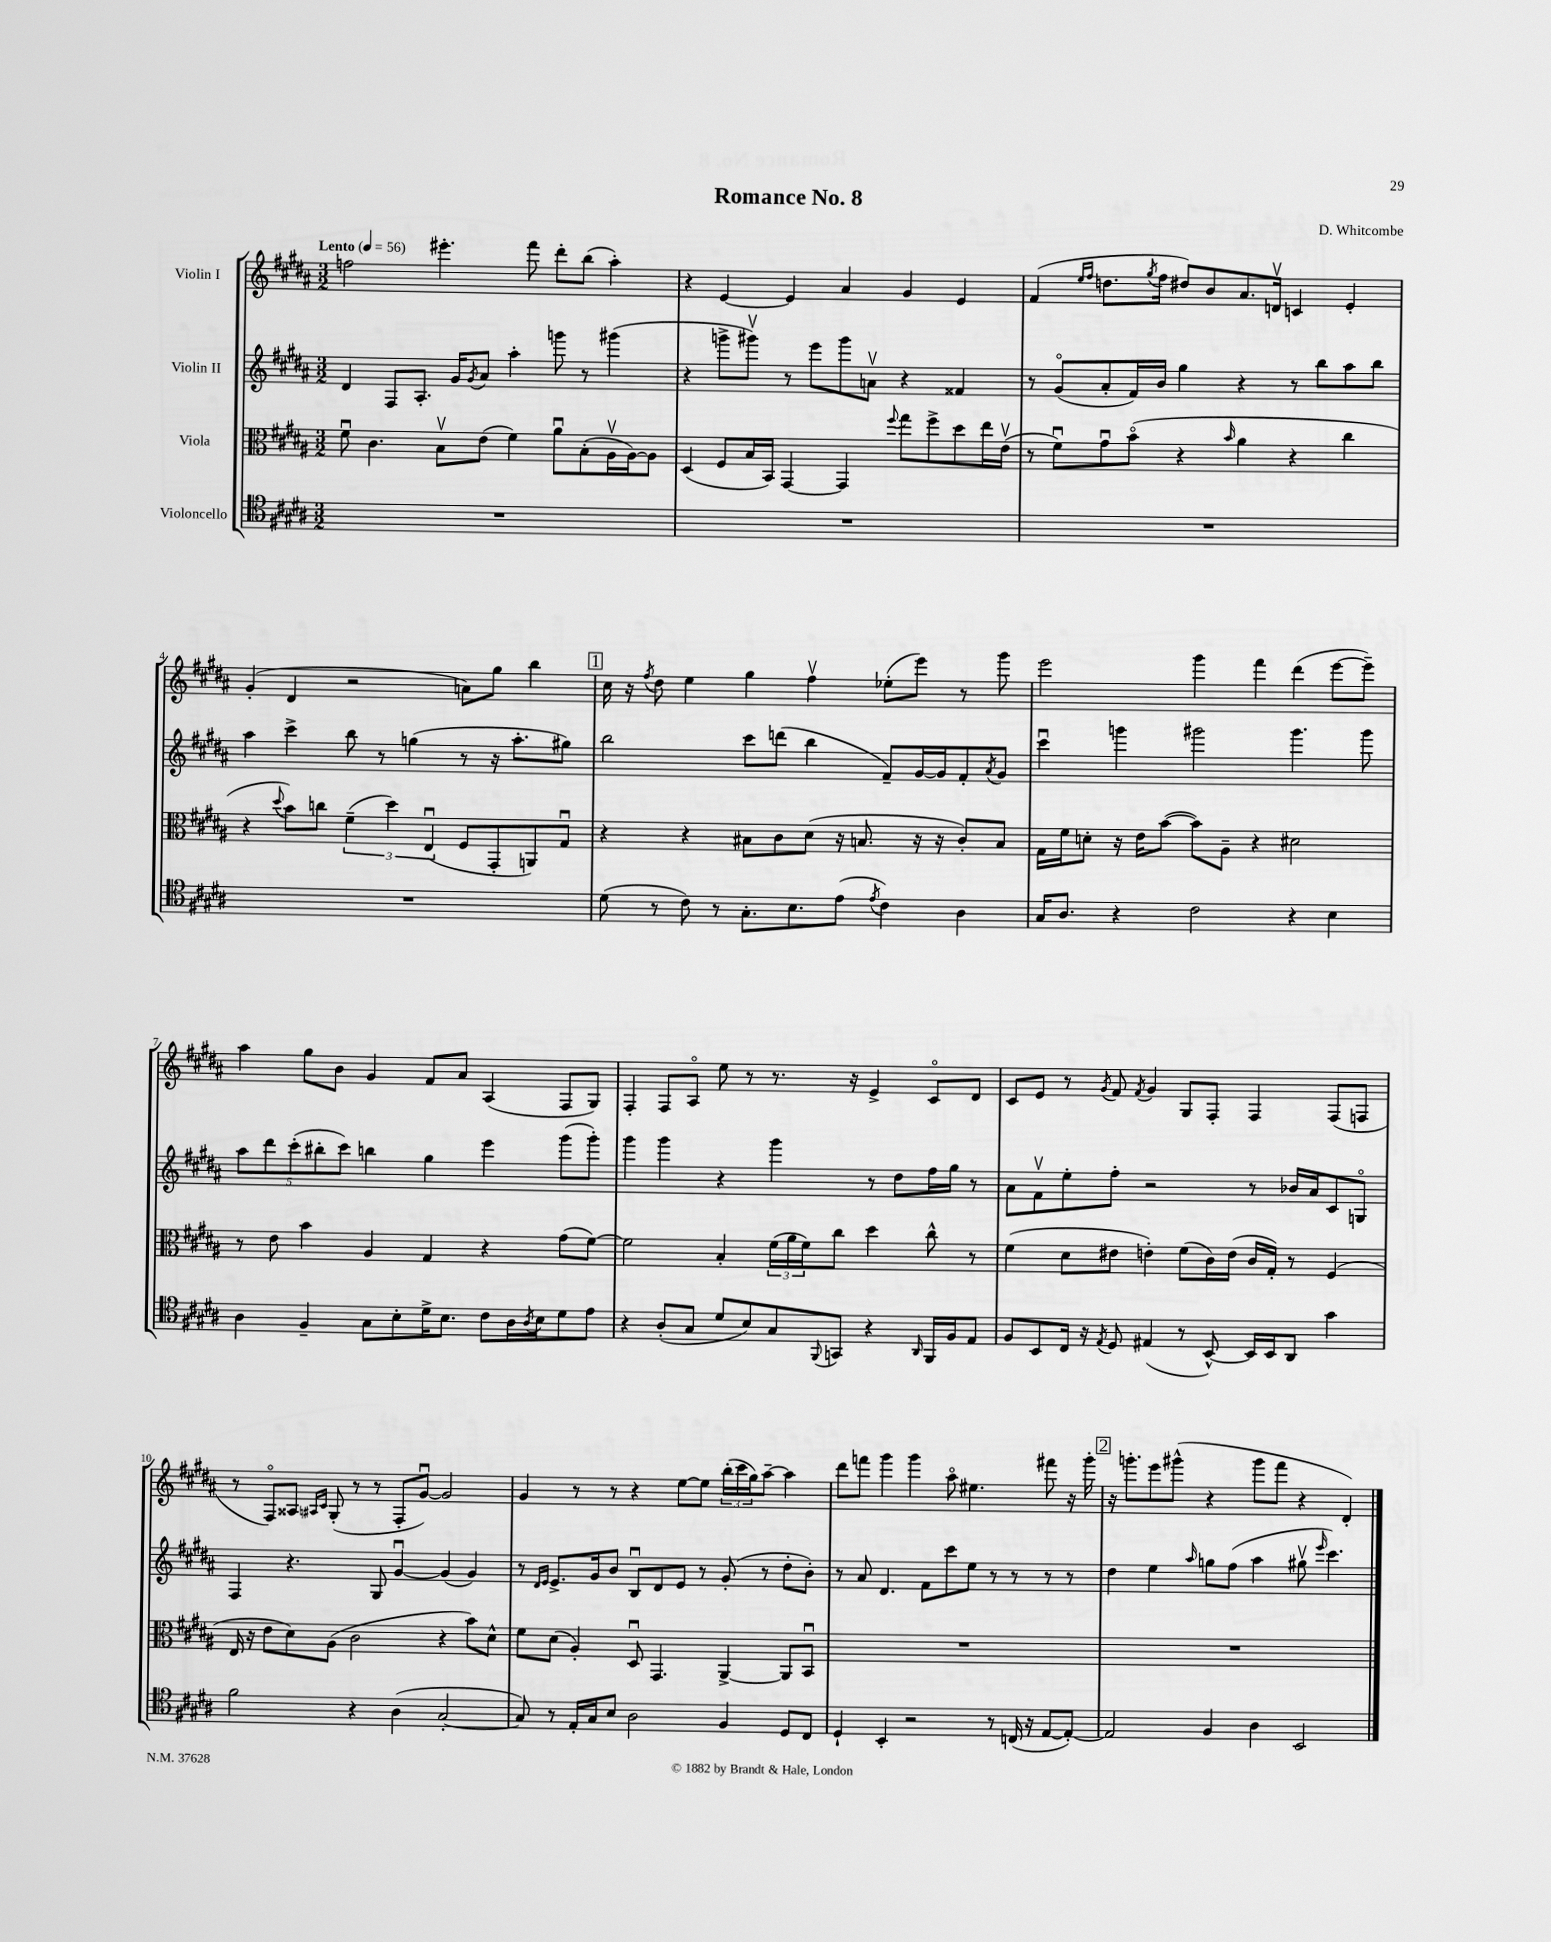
\header { title = "Romance No. 8" composer = "D. Whitcombe" }
<<
\new StaffGroup <<
\new Staff = "s0" \with { instrumentName = "Violin I" } {
    \clef treble \key b \major \numericTimeSignature \time 3/2 \tempo "Lento" 4 = 56
    f''2 eis'''4.-. fis'''8 dis'''8-. b''8( ais''4-.) |
    r4 e'4~ e'4 ais'4 gis'4 e'4 |
    fis'4( \grace { e''16 fis''16 } d''8. \acciaccatura { gis''8 } fis''16 dis''8) b'8 ais'8. d'16\upbow c'4 e'4-. |
    gis'4-.( dis'4 r2 a'8) gis''8 b''4 |
    \mark \markup { \box "1" } cis''16 r16 \acciaccatura { fis''8 } dis''8 e''4 gis''4 fis''4\upbow ees''8-.( e'''8) r8 gis'''8 |
    e'''2 gis'''4 fis'''4 dis'''4( e'''8~ e'''8--) |
    ais''4 gis''8 b'8 gis'4 fis'8 ais'8 ais4( fis8 gis8) |
    fis4-. fis8 ais8\flageolet e''8 r8 r8. r16 e'4-> cis'8\flageolet dis'8 |
    cis'8 e'8 r8 \acciaccatura { gis'8 } fis'8 \acciaccatura { fis'8 } gis'4 gis8 fis8-. fis4 fis8( f8 |
    r8 fis8\flageolet) aisis8 \grace { ais16 cis'16 } gis8-.( r8 r8 fis8-. gis'8~\downbow) gis'2 |
    gis'4 r8 r8 r4 e''8~ e''8 \tuplet 3/2 { b''16-.( cis'''16 gis''16) } ais''8~-- ais''4 |
    dis'''8 f'''8 gis'''4 gis'''4 ais''8\flageolet eis''4. fis'''8 r16 gis'''16-. |
    \mark \markup { \box "2" } r16 g'''8.-. e'''8 gis'''8-^( r4 gis'''8 fis'''8 r4 dis'4-.) \bar "|." |
}
\new Staff = "s1" \with { instrumentName = "Violin II" } {
    \clef treble \key b \major \numericTimeSignature \time 3/2
    dis'4 fis8 ais8.-. gis'16 \acciaccatura { gis'8 } ais'8 ais''4-. g'''8 r8 gis'''4( |
    r4 g'''8-> gis'''8\upbow) r8 e'''8 gis'''8 a'8\upbow r4 fisis'4 |
    r8 gis'8\flageolet( ais'8-. fis'16) b'16 gis''4 r4 r8 b''8 ais''8 b''8 |
    ais''4 cis'''4-> b''8 r8 g''4( r8 r16 ais''8.-. gis''8) |
    \mark \markup { \box "1" } b''2 cis'''8 d'''8( b''4 fis'8--) gis'16~ gis'16 fis'8-. \acciaccatura { ais'8 } gis'8 |
    cis'''4\downbow g'''4 gis'''2 gis'''4. gis'''8 |
    \tuplet 5/4 { ais''8 dis'''8 cis'''8-.( bis''8-. cis'''8) } b''4 gis''4 e'''4 gis'''8( gis'''8-.) |
    gis'''4 gis'''4 r4 gis'''4 r8 dis''8 fis''16 gis''16 r8 |
    ais'8 fis'8\upbow e''8-. fis''8-. r2 r8 bes'16 ais'16 cis'8 g8\flageolet |
    fis4 r4. gis8 gis'4~\downbow gis'4( gis'4) |
    r8 \grace { dis'16 e'16 } e'8.-> gis'16 b'8 b8\downbow dis'8 e'8 r8 gis'8-.( r8 dis''8-. b'8-.) |
    r8 ais'8 dis'4. fis'8 cis'''8 e''8 r8 r8 r8 r8 |
    \mark \markup { \box "2" } dis''4 e''4 \grace { ais''16 } g''8 fis''8( ais''4 gis''8\upbow \grace { e'''16 } cis'''4.) \bar "|." |
}
\new Staff = "s2" \with { instrumentName = "Viola" } {
    \clef alto \key b \major \numericTimeSignature \time 3/2
    fis'8\downbow cis'4. b8\upbow e'8( fis'4) ais'8\downbow b8-.( ais16\upbow ais16~) ais8 |
    dis4( fis8 b16 b,16) gis,4~ gis,4 \appoggiatura { fis''8 } gis''8 fis''8-> dis''8 e''16 e'16\upbow( |
    r8 fis'8\downbow) gis'8\downbow b'8\flageolet( r4 \grace { b'16 } ais'4 r4 cis''4 |
    r4 \appoggiatura { dis''8 } b'8) c''8 \tuplet 3/2 { fis'4--( dis''4) e4\downbow( } fis8 gis,8-. a,8) gis8\downbow |
    \mark \markup { \box "1" } r4 r4 bis8 cis'8 dis'8( r16 b8. r16 r16 cis'8-.) b8 |
    gis16 fis'16 d'8-. r16 e'16 b'8~( b'8) ais8-- r4 dis'2 |
    r8 e'8 b'4 ais4 gis4 r4 gis'8( fis'8~) |
    fis'2 b4-. \tuplet 3/2 { fis'16( ais'16 fis'16) } cis''8 dis''4 cis''8-^ r8 |
    fis'4( dis'8 eis'8 e'4-.) fis'8( cis'16) e'16( cis'16 gis16-.) r8 fis4( |
    e16 r16 e'8 dis'8) ais8( cis'2 r4 b'8) dis'8-^ |
    fis'8 dis'8( ais4-.) dis8\downbow gis,4. ais,4~-> ais,8 b,8\downbow |
    R1. |
    \mark \markup { \box "2" } R1. \bar "|." |
}
\new Staff = "s3" \with { instrumentName = "Violoncello" } {
    \clef tenor \key b \major \numericTimeSignature \time 3/2
    R1. |
    R1. |
    R1. |
    R1. |
    \mark \markup { \box "1" } dis'8( r8 cis'8) r8 gis8.-. b8. e'8( \acciaccatura { e'8 } cis'4) ais4 |
    gis16 ais8. r4 cis'2 r4 b4 |
    ais4 fis4-- gis8 b8-. dis'16-> b8. cis'8 ais16 \acciaccatura { ais8 } b16 dis'8 e'8 |
    r4 ais8-.( gis8 dis'8 b8) gis8 \appoggiatura { fis,8 } g,8 r4 \grace { ais,16 } fis,16 fis16 e8 |
    fis8 b,8 cis16 r16 \acciaccatura { e8 } dis8 eis4( r8 b,8~-^) b,16 b,16 ais,8 gis'4 |
    fis'2 r4 ais4( gis2~-. |
    gis8) r8 e16-. gis16 b8 ais2 fis4 dis8 cis8 |
    dis4-! b,4-. r2 r8 c16( r16 e8~ e8~-.) |
    \mark \markup { \box "2" } e2 fis4 ais4 b,2 \bar "|." |
}
>>
>>
